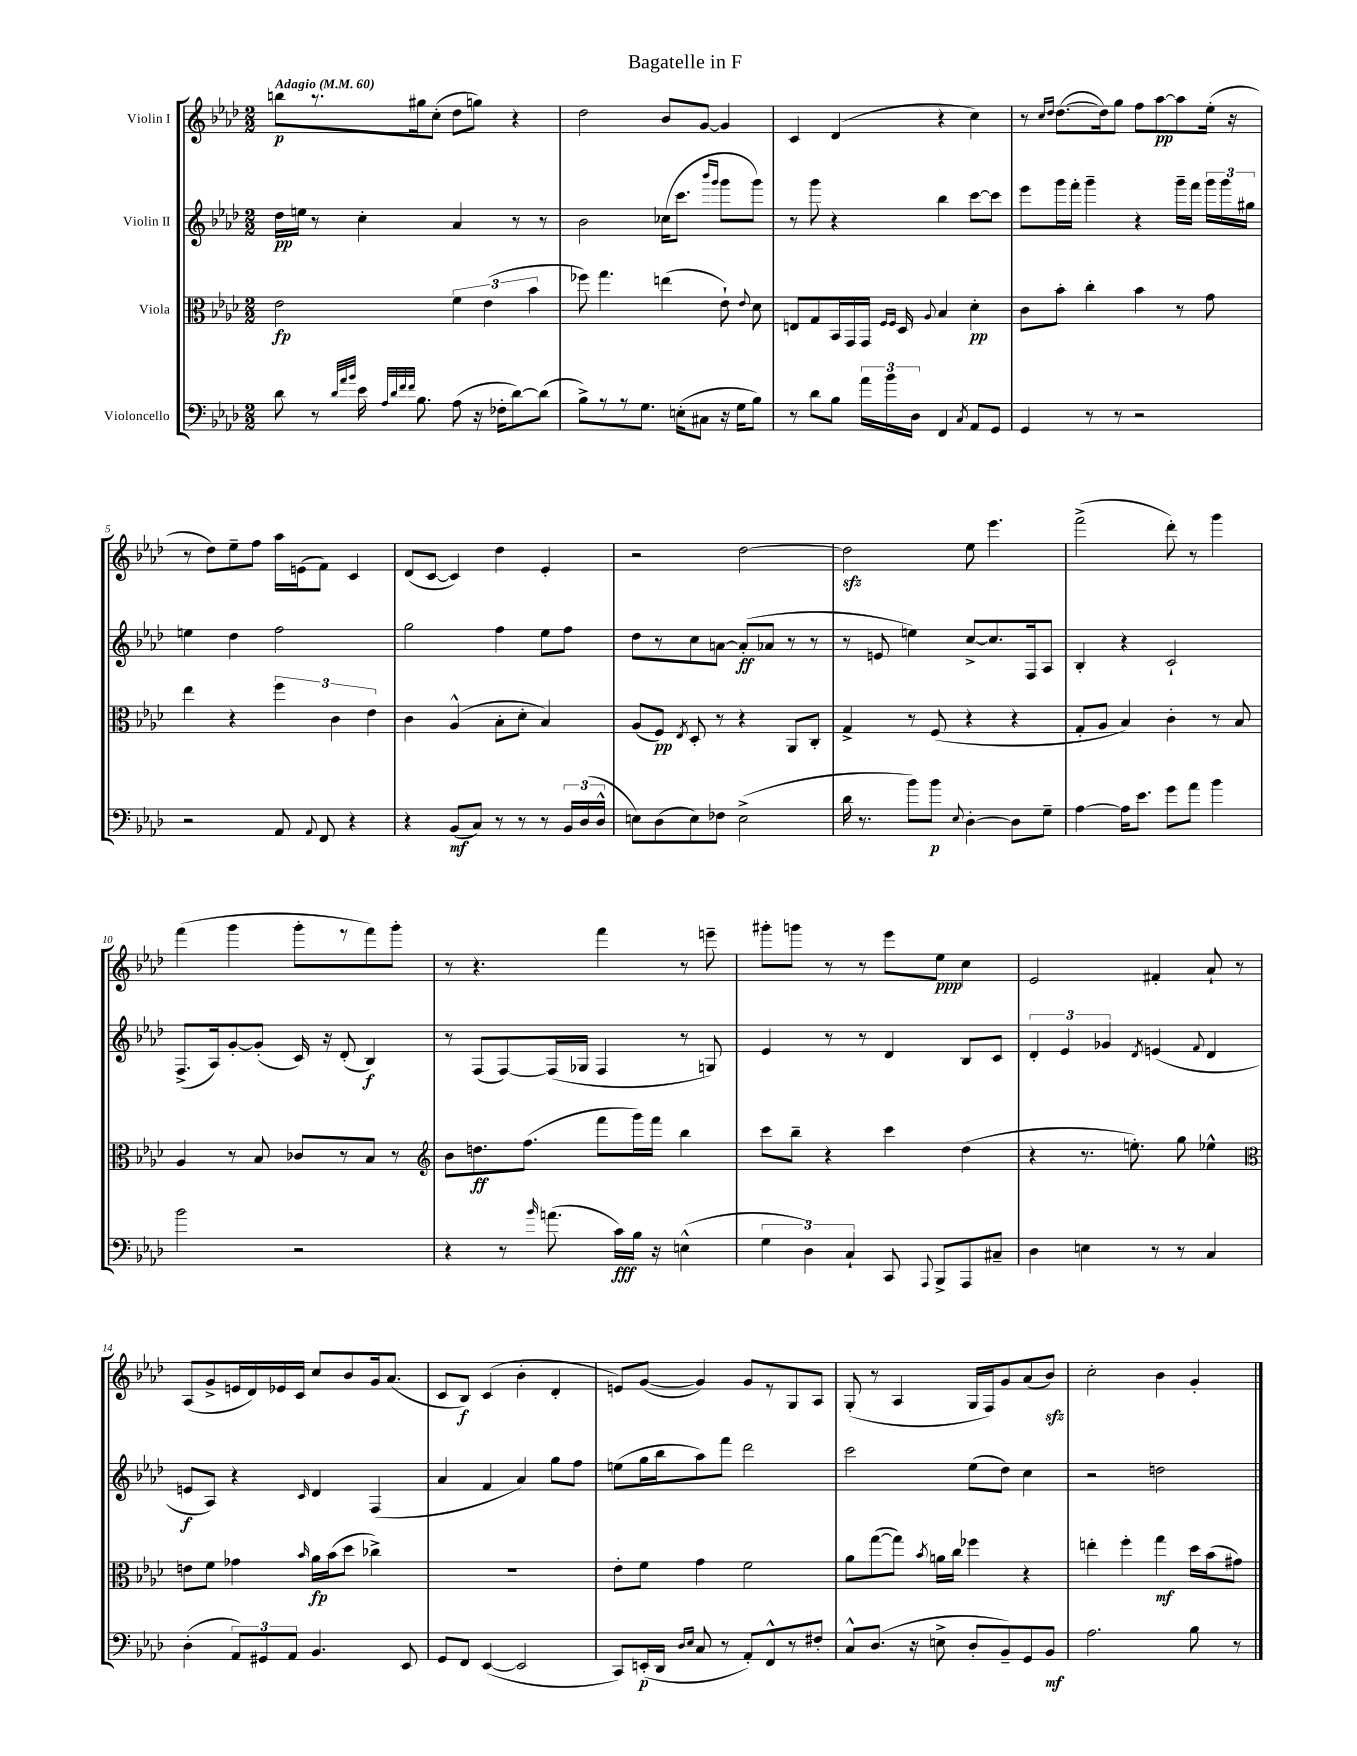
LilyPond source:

\header { title = "Bagatelle in F" }
<<
\new StaffGroup <<
\new Staff = "s0" \with { instrumentName = "Violin I" } {
    \clef treble \key aes \major \numericTimeSignature \time 2/2 \tempo "Adagio" 4 = 60
    \autoBeamOff b''8[\p r8. gis''16 c''8]-.( des''8[ g''8]) r4 |
    des''2 bes'8[ g'8]~ g'4 |
    c'4 des'4( r4 c''4) |
    r8 \grace { c''16[ des''16] } des''8.[~( des''16) g''8] f''8[ aes''8~\pp aes''8 ees''16]-.( r16 |
    r8 des''8[) ees''8-- f''8] aes''16[ e'16( f'8]) c'4 |
    des'8[( c'8]~ c'4) des''4 ees'4-. |
    r2 des''2~ |
    des''2\sfz ees''8 ees'''4. |
    f'''2->( des'''8-.) r8 g'''4 |
    f'''4( g'''4 g'''8[-. r8 f'''8) g'''8]-. |
    r8 r4. f'''4 r8 e'''8-- |
    gis'''8[-. g'''8] r8 r8 ees'''8[ ees''8]\ppp c''4 |
    ees'2 fis'4-. aes'8-! r8 |
    aes8[( g'8-> e'16 des'16) ees'16 c'16] c''8[ bes'8 g'16 aes'8.]( |
    c'8[ bes8]\f) c'4( bes'4-. des'4-. |
    e'8[) g'8]~( g'4) g'8[ r8 g8 aes8] |
    g8-.( r8 aes4 g16[ f16) g'8 aes'8( bes'8]\sfz) |
    c''2-. bes'4 g'4-. \bar "|." |
}
\new Staff = "s1" \with { instrumentName = "Violin II" } {
    \clef treble \key aes \major \numericTimeSignature \time 2/2
    \autoBeamOff des''16[\pp e''16] r8 c''4-. aes'4 r8 r8 |
    bes'2 ces''16[( c'''8.] \grace { bes'''16[ g'''16] } g'''8[ g'''8]) |
    r8 g'''8 r4 bes''4 c'''8[~ c'''8] |
    ees'''8[ g'''16 f'''16]-. g'''4-- r4 g'''16[-- f'''16] \tuplet 3/2 { g'''16[ g'''16 gis''16] } |
    e''4 des''4 f''2 |
    g''2 f''4 ees''8[ f''8] |
    des''8[ r8 c''8 a'8]~ a'8[-.\ff( aes'8] r8 r8 |
    r8 e'8 e''4) c''8[~-> c''8. f16 aes8] |
    bes4-. r4 c'2-! |
    f8.[->( aes16) g'8~-. g'8]-.( c'16) r16 des'8-.( bes4\f) |
    r8 f8[( f8~) f16( ges16] f4 r8 g8) |
    ees'4 r8 r8 des'4 bes8[ c'8] |
    \tuplet 3/2 { des'4-. ees'4 ges'4 } \acciaccatura { des'8 } e'4( \appoggiatura { f'8 } des'4 |
    e'8[\f aes8]) r4 \grace { c'16 } des'4 f4( |
    aes'4 f'4 aes'4) g''8[ f''8] |
    e''8[( g''16 bes''16 aes''8) f'''8] des'''2 |
    c'''2 ees''8[( des''8]) c''4 |
    r2 d''2 \bar "|." |
}
\new Staff = "s2" \with { instrumentName = "Viola" } {
    \clef alto \key aes \major \numericTimeSignature \time 2/2
    \autoBeamOff ees'2\fp \tuplet 3/2 { f'4 ees'4( bes'4 } |
    fes''8) g''4. e''4( ees'8-!) \appoggiatura { ees'8 } des'8 |
    e8[ g8 bes,16 g,16 g,16] \grace { f16[ f16] } des16 \appoggiatura { aes8 } bes4 des'4-.\pp |
    c'8[ bes'8]-. c''4-. bes'4 r8 g'8 |
    ees''4 r4 \tuplet 3/2 { f''4 c'4 ees'4 } |
    c'4 aes4-^( bes8[-. des'8]-. bes4) |
    aes8[( f8]\pp) \acciaccatura { ees8 } des8-. r8 r4 aes,8[ c8]-. |
    g4-> r8 f8( r4 r4 |
    g8[-. aes8] bes4) c'4-. r8 bes8 |
    aes4 r8 bes8 ces'8[ r8 bes8] r8 |
    \clef treble bes'8[ d''8.\ff f''8.]( f'''8[ g'''16) f'''16] bes''4 |
    c'''8[ bes''8]-- r4 c'''4 des''4( |
    r4 r8. e''8.-.) g''8 ees''4-^ |
    \clef alto e'8[ f'8] ges'4 \grace { bes'16 } aes'16[\fp bes'16( des''8] ces''4->) |
    R1 |
    ees'8[-. f'8] g'4 f'2 |
    aes'8[ g''8~( g''8]) \acciaccatura { bes'8 } a'16[ c''16] fes''4 r4 |
    e''4-. f''4-. g''4\mf des''16[ bes'16( gis'8]) \bar "|." |
}
\new Staff = "s3" \with { instrumentName = "Violoncello" } {
    \clef bass \key aes \major \numericTimeSignature \time 2/2
    \autoBeamOff des'8 r8 \grace { des'32[ aes'32 bes'32] } ees'16 \grace { aes32[ des'32 f'32 f'32] } bes8. aes8( r16 fes16[-. des'8~) des'8]( |
    bes8[->) r8 r8 g8.] e16[-.( cis8] r16 g16[ bes8]) |
    r8 des'8[ bes8] \tuplet 3/2 { aes'16[ bes'16 des16] } f,4 \acciaccatura { c8 } aes,8[ g,8] |
    g,4 r8 r8 r2 |
    r2 aes,8 \appoggiatura { aes,8 } f,8 r4 |
    r4 bes,8[\mf( c8]) r8 r8 r8 \tuplet 3/2 { bes,16[ des16( des16]-^ } |
    e8[) des8( e8) fes8] e2->( |
    des'16 r8. bes'8[) bes'8]\p \appoggiatura { ees8 } des4~-. des8[ g8]-- |
    aes4~ aes16[ ees'8.] g'8[ aes'8] bes'4 |
    bes'2 r2 |
    r4 r8 \grace { bes'16 } a'8.( c'16[\fff) bes16] r16 e4-^( |
    \tuplet 3/2 { g4 des4) c4-! } c,8 \appoggiatura { aes,,8 } bes,,8[-> aes,,8 cis8]-- |
    des4 e4 r8 r8 c4 |
    des4-.( \tuplet 3/2 { aes,8[) gis,8 aes,8] } bes,4. ees,8 |
    g,8[ f,8] ees,4~( ees,2 |
    c,8[) e,16-.\p( des,16] \grace { des16[ ees16] } c8 r8 aes,8[-.) f,8-^ r8 fis8]-. |
    c8[-^ des8.]( r16 e8-> des8[-. bes,8--) g,8 bes,8]\mf |
    aes2. bes8 r8 \bar "|." |
}
>>
>>
